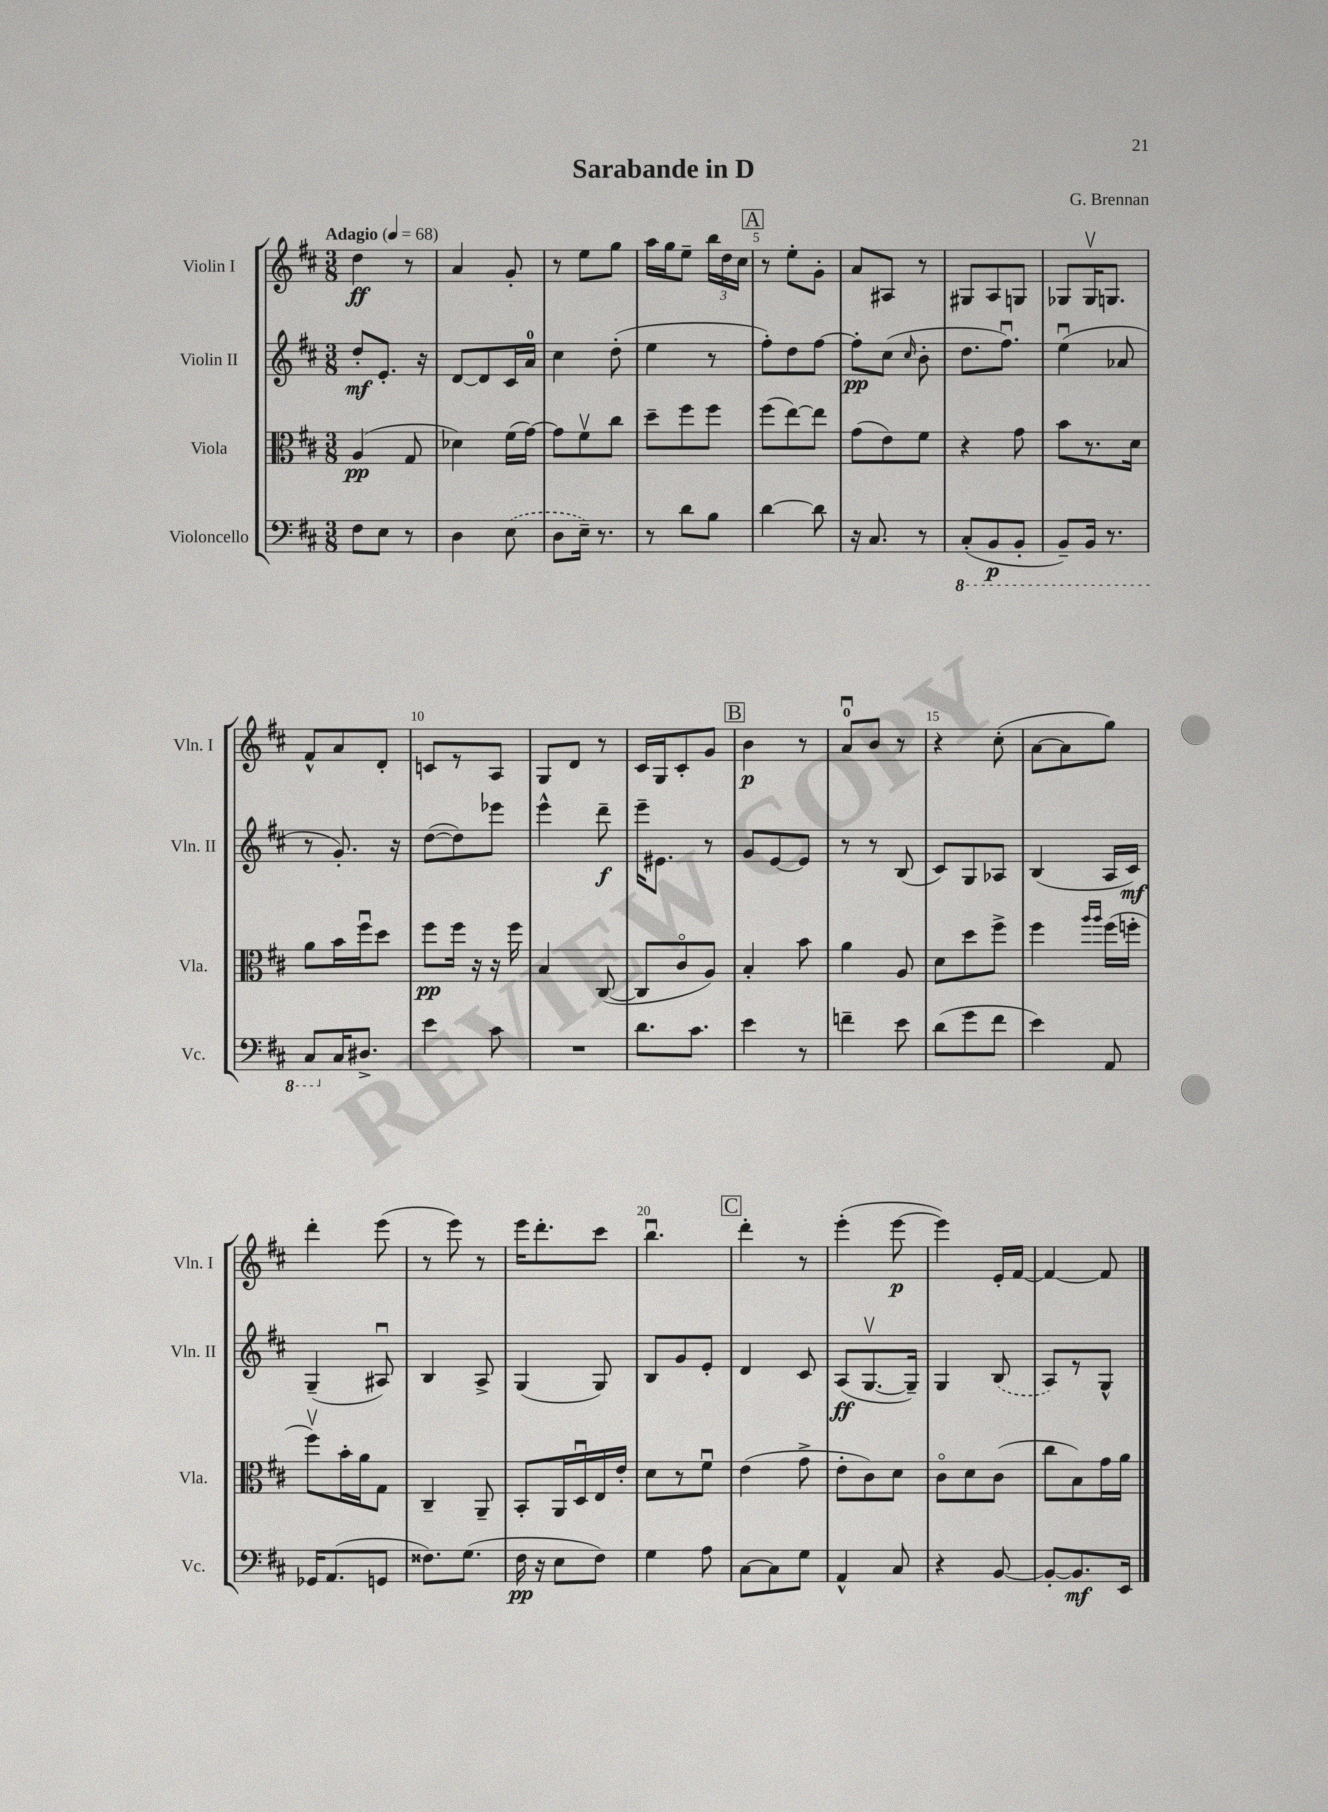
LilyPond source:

\header { title = "Sarabande in D" composer = "G. Brennan" }
<<
\new StaffGroup <<
\new Staff = "s0" \with { instrumentName = "Violin I" shortInstrumentName = "Vln. I" } {
    \clef treble \key d \major \numericTimeSignature \time 3/8 \tempo "Adagio" 4 = 68
    \autoBeamOff d''4\ff r8 |
    a'4 g'8-. |
    r8 e''8[ g''8] |
    a''16[ g''16 e''8]-- \tuplet 3/2 { b''16[ d''16 cis''16] } |
    \mark \markup { \box "A" } r8 e''8[-. g'8]-. |
    a'8[ ais8] r8 |
    gis8[ a8 g8] |
    ges8[ ges16\upbow g8.] |
    fis'8[-^ a'8 d'8]-. |
    c'8[ r8 a8] |
    g8[ d'8] r8 |
    cis'16[ g16 cis'8-. g'8] |
    \mark \markup { \box "B" } b'4\p r8 |
    a'8[-0\downbow b'8] r8 |
    r4 cis''8-.( |
    a'8[~ a'8 g''8]) |
    d'''4-. e'''8( |
    r8 e'''8) r8 |
    e'''16[ d'''8.-. cis'''8] |
    b''4.\downbow |
    \mark \markup { \box "C" } d'''4-. r8 |
    e'''4-.( e'''8~\p |
    e'''4) e'16[-. fis'16]~ |
    fis'4~ fis'8 \bar "|." |
}
\new Staff = "s1" \with { instrumentName = "Violin II" shortInstrumentName = "Vln. II" } {
    \clef treble \key d \major \numericTimeSignature \time 3/8
    \autoBeamOff d''8[-.\mf e'8.]-. r16 |
    d'8[~ d'8 cis'16 a'16]-0 |
    cis''4 d''8-.( |
    e''4 r8 |
    \mark \markup { \box "A" } fis''8[-.) d''8 fis''8]~ |
    fis''8[-.\pp cis''8]( \grace { cis''16 } b'8-. |
    d''8.[ fis''8.]\downbow) |
    e''4\downbow( aes'8 |
    r8 g'8.-.) r16 |
    d''8[~( d''8) ees'''8] |
    e'''4-^ d'''8--\f |
    e'''16[-- eis'8.] r8 |
    \mark \markup { \box "B" } g'8[ e'8~ e'8] |
    r8 r8 b8( |
    cis'8[) g8 aes8] |
    b4( a16[ cis'16]\mf) |
    g4--( ais8\downbow) |
    b4 a8-> |
    g4( g8) |
    b8[ g'8 e'8]-. |
    \mark \markup { \box "C" } d'4 cis'8 |
    a8[\ff( g8.~\upbow g16]--) |
    g4 \once \slurDashed b8( |
    a8[) r8 g8]-^ \bar "|." |
}
\new Staff = "s2" \with { instrumentName = "Viola" shortInstrumentName = "Vla." } {
    \clef alto \key d \major \numericTimeSignature \time 3/8
    \autoBeamOff a4\pp( g8 |
    des'4) fis'16[( g'16]~) |
    g'8[ fis'8\upbow cis''8] |
    d''8[-- fis''8 fis''8] |
    \mark \markup { \box "A" } fis''8[( e''8~) e''8] |
    g'8[( e'8) fis'8] |
    r4 g'8 |
    b'8[ r8. d'16] |
    a'8[ b'16 fis''16\downbow d''8] |
    fis''8[\pp fis''16] r16 r16 fis''16 |
    b4 cis8~( |
    cis8[ cis'8\flageolet a8]) |
    \mark \markup { \box "B" } b4-. b'8 |
    a'4 a8 |
    d'8[ d''8 fis''8]-> |
    fis''4 \grace { a''16[ a''16] } fis''16[( f''16]-. |
    fis''8[\upbow) b'16-. a'16 g8] |
    cis4-- a,8-- |
    b,8[-. a,16 d16\downbow e16 e'16]-. |
    d'8[ r8 fis'8]\downbow |
    \mark \markup { \box "C" } e'4( g'8-> |
    e'8[-. cis'8) d'8] |
    cis'8[\flageolet d'8 cis'8]( |
    cis''8[ b8) g'16 a'16] \bar "|." |
}
\new Staff = "s3" \with { instrumentName = "Violoncello" shortInstrumentName = "Vc." } {
    \clef bass \key d \major \numericTimeSignature \time 3/8
    \autoBeamOff fis8[ e8] r8 |
    d4 \once \slurDashed e8( |
    d8[ e16]--) r8. |
    r8 d'8[ b8] |
    \mark \markup { \box "A" } d'4~ d'8 |
    r16 cis8. r8 |
    \ottava #-1 cis,8[-.( b,,8\p b,,8]-. |
    b,,8[--) b,,16] r8. |
    cis,8[ \ottava #0 cis16 dis8.]-> |
    e'4 cis'8 |
    R4. |
    d'8.[ cis'8.] |
    \mark \markup { \box "B" } e'4 r8 |
    f'4-- e'8 |
    d'8[( g'8 fis'8] |
    e'4) a,8 |
    ges,16[ a,8.( g,8] |
    fisis8.[) g8.]( |
    fis16\pp r16 e8[ fis8]) |
    g4 a8 |
    \mark \markup { \box "C" } cis8[~ cis8 g8] |
    a,4-^ cis8 |
    r4 b,8~ |
    b,8[~-. b,8.\mf e,16] \bar "|." |
}
>>
>>
\layout { \context { \Score \override BarNumber.break-visibility = ##(#f #t #t) barNumberVisibility = #(every-nth-bar-number-visible 5) } }
